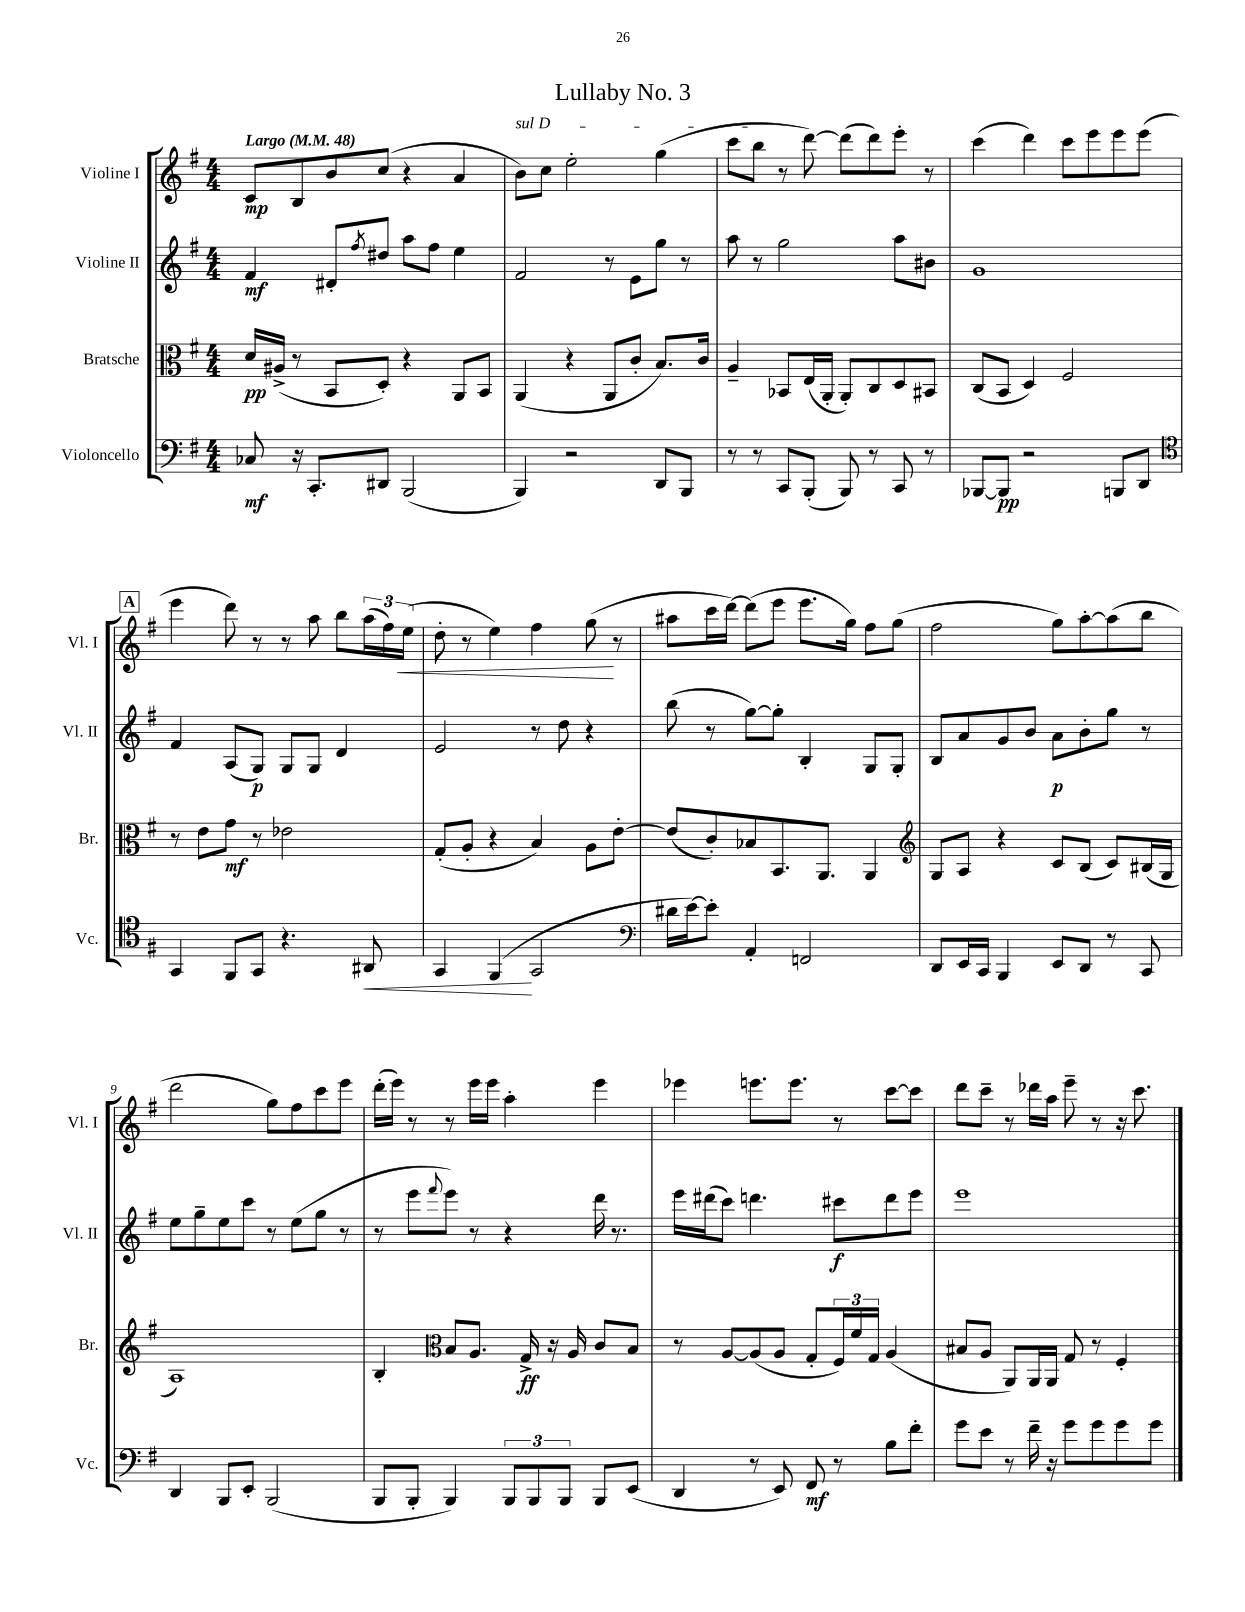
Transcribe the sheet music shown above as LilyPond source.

\header { title = "Lullaby No. 3" }
<<
\new StaffGroup <<
\new Staff = "s0" \with { instrumentName = "Violine I" shortInstrumentName = "Vl. I" } {
    \clef treble \key g \major \numericTimeSignature \time 4/4 \tempo "Largo" 4 = 48
    c'8\mp b8 b'8 c''8( r4 a'4 |
    \once \override TextSpanner.bound-details.left.text = \markup { \italic "sul D" } b'8\startTextSpan) c''8 e''2-. g''4( |
    c'''8 b''8\stopTextSpan r8 d'''8~) d'''8( d'''8) e'''8-. r8 |
    c'''4( d'''4) c'''8 e'''8 e'''8 e'''8( |
    \mark \markup { \box "A" } e'''4 d'''8) r8 r8 a''8 b''8 \tuplet 3/2 { a''16( fis''16) e''16\<( } |
    d''8-. r8 e''4) fis''4 g''8\!( r8 |
    ais''8 c'''16 d'''16~) d'''8( e'''8 e'''8. g''16) fis''8 g''8( |
    fis''2 g''8) a''8~-. a''8( b''8 |
    d'''2 g''8) fis''8 c'''8 e'''8 |
    d'''16-.( e'''16) r8 r8 e'''16 e'''16 a''4-. e'''4 |
    ees'''4 e'''8. e'''8. r8 c'''8~ c'''8 |
    d'''8 c'''8-- r8 des'''16 a''16 e'''8-- r8 r16 c'''8. \bar "|." |
}
\new Staff = "s1" \with { instrumentName = "Violine II" shortInstrumentName = "Vl. II" } {
    \clef treble \key g \major \numericTimeSignature \time 4/4
    fis'4\mf dis'8-. \acciaccatura { fis''8 } dis''8 a''8 fis''8 e''4 |
    fis'2 r8 e'8 g''8 r8 |
    a''8 r8 g''2 a''8 bis'8 |
    g'1 |
    \mark \markup { \box "A" } fis'4 a8( g8\p) g8 g8 d'4 |
    e'2 r8 d''8 r4 |
    b''8( r8 g''8~) g''8-. b4-. g8 g8-. |
    b8 a'8 g'8 b'8 a'8\p b'8-. g''8 r8 |
    e''8 g''8-- e''8 c'''8 r8 e''8( g''8 r8 |
    r8 e'''8 \appoggiatura { fis'''8 } e'''8) r8 r4 d'''16 r8. |
    e'''16 dis'''16( c'''8) d'''4. cis'''8\f d'''8 e'''8 |
    e'''1 \bar "|." |
}
\new Staff = "s2" \with { instrumentName = "Bratsche" shortInstrumentName = "Br." } {
    \clef alto \key g \major \numericTimeSignature \time 4/4
    d'16\pp ais16->( r8 b,8 d8-.) r4 a,8 b,8 |
    a,4( r4 a,8 c'8-. b8.) c'16 |
    a4-- bes,8 e16( a,16-. a,8-.) c8 d8 bis,8 |
    c8( b,8 d4) fis2 |
    \mark \markup { \box "A" } r8 e'8 g'8\mf r8 ees'2 |
    g8-.( a8-. r4 b4) a8 e'8~-. |
    e'8( c'8-.) bes8 b,8. a,8. a,4 |
    \clef treble g8 a8 r4 c'8 b8( c'8) bis16( g16 |
    a1) |
    b4-. \clef alto b8 a8. g16->\ff r16 a16 c'8 b8 |
    r8 a8~ a8( a8 g8-. \tuplet 3/2 { fis16) fis'16 g16 } a4( |
    bis8 a8 a,8) a,16 a,16 g8 r8 fis4-. \bar "|." |
}
\new Staff = "s3" \with { instrumentName = "Violoncello" shortInstrumentName = "Vc." } {
    \clef bass \key g \major \numericTimeSignature \time 4/4
    ces8\mf r16 c,8.-. dis,8 b,,2( |
    b,,4) r2 d,8 b,,8 |
    r8 r8 c,8 b,,8-.( b,,8) r8 c,8 r8 |
    bes,,8~ bes,,8\pp r2 b,,8 d,8 |
    \mark \markup { \box "A" } \clef tenor g,4 fis,8 g,8 r4. ais,8\< |
    g,4 fis,4\!( g,2 |
    \clef bass dis'16 e'16~) e'8-. a,4-. f,2 |
    d,8 e,16 c,16 b,,4 e,8 d,8 r8 c,8 |
    d,4 b,,8 e,8-. b,,2( |
    b,,8 b,,8-. b,,4) \tuplet 3/2 { b,,8 b,,8 b,,8 } b,,8 e,8( |
    d,4 r8 e,8) fis,8\mf r8 b8 fis'8-. |
    g'8 e'8 r8 fis'16-- r16 g'8 g'8 g'8 g'8 \bar "|." |
}
>>
>>
